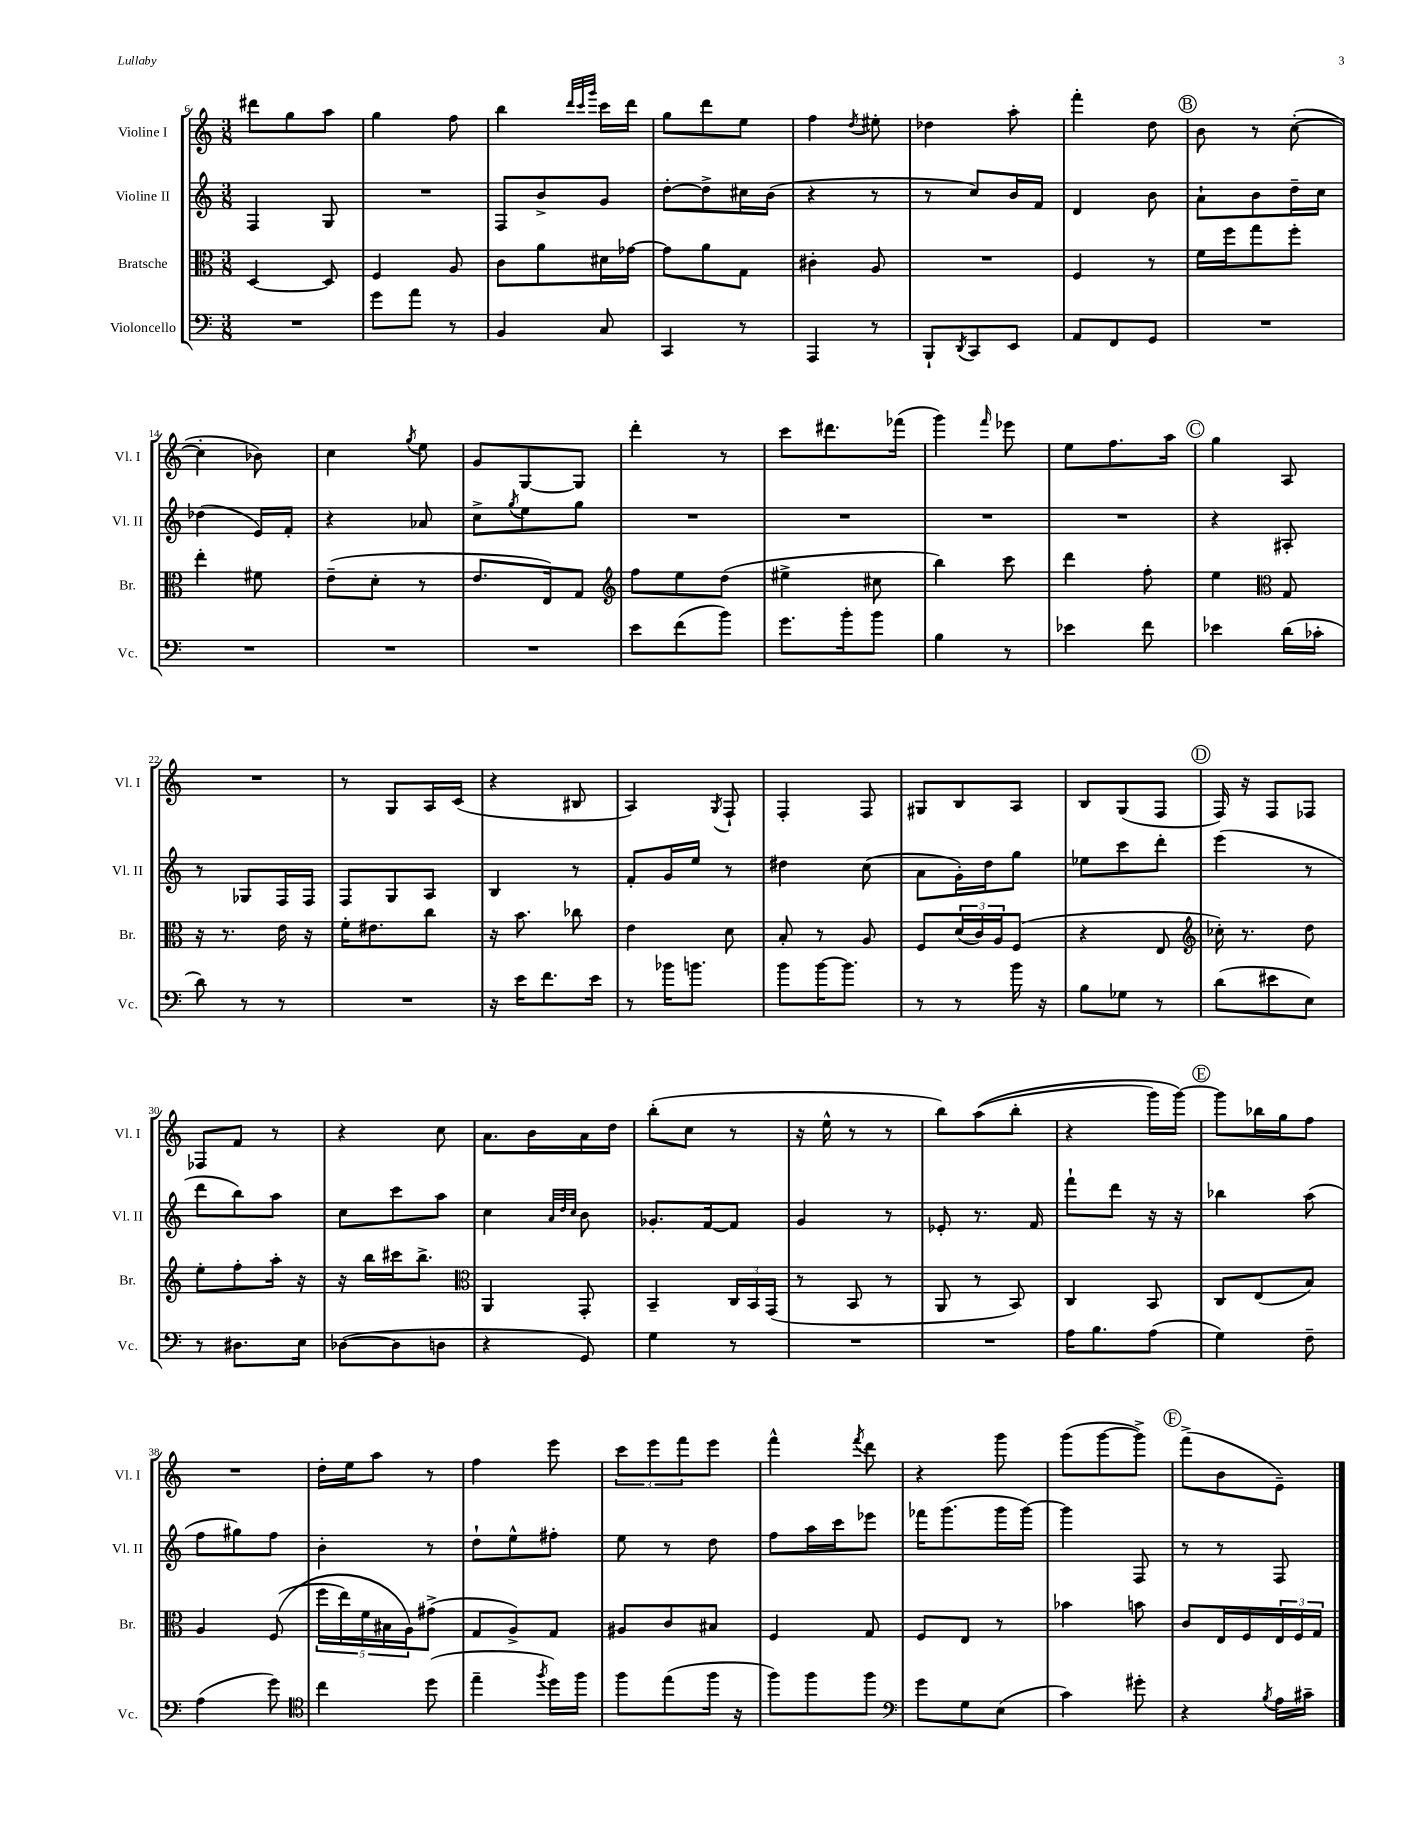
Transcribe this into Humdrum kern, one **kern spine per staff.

**kern	**kern	**kern	**kern
*staff4	*staff3	*staff2	*staff1
*clefF4	*clefC3	*clefG2	*clefG2
*k[]	*k[]	*k[]	*k[]
*M3/8	*M3/8	*M3/8	*M3/8
4.r	[4D	4F	8ddd#
.	.	.	8gg
.	8D]	8G	8aa
=	=	=	=
8g	4F	4.r	4gg
8a	.	.	.
8r	8A	.	8ff
=	=	=	=
4BB	8c	8F	4bb
.	8a	8b^	.
.	.	.	32qqddd
.	.	.	32qqccc
.	.	.	32qqggg
8C	16d#	8g	16ccc
.	[16g-	.	16ddd
=	=	=	=
4CC	8g-]	[8dd'	8gg
.	8a	8dd^]	8ddd
8r	8G	16cc#	8ee
.	.	(16b	.
=	=	=	=
4AAA	4c#'	4r	4ff
.	.	.	8qdd
8r	8A	8r	8ee#'
=	=	=	=
8BBB`	4.r	8r	4dd-
8qDD	.	.	.
8CC	.	8cc)	.
8EE	.	16b	8aa'
.	.	16f	.
=	=	=	=
8AA	4F	4d	4fff'
8FF	.	.	.
8GG	8r	8b	8dd
=	=	=	=
4.r	16f	8a`	8b
.	16ff	.	.
.	8gg	8b	8r
.	8ff'	16dd~	([8cc'
.	.	16cc	.
=	=	=	=
4.r	4ee'	(4dd-	4cc']
.	8f#	16e)	8b-)
.	.	16f'	.
=	=	=	=
4.r	(8e~	4r	4cc
.	8d'	.	.
.	.	.	8qgg
.	8r	8a-	8ee
=	=	=	=
4.r	8.e	8cc^	8g
.	.	8qgg	.
.	.	8ee	[8G
.	16E)	.	.
.	8G	8gg	8G]
=	=	=	=
*	*clefG2	*	*
8e	8ff	4.r	4ddd'
(8f	8ee	.	.
8b)	(8dd	.	8r
=	=	=	=
8.g	4ee#^	4.r	8ccc
.	.	.	8.ddd#
16b'	.	.	.
8b	8cc#	.	.
.	.	.	(16fff-
=	=	=	=
4B	4bb)	4.r	4ggg)
.	.	.	16qqfff
8r	8ccc	.	8eee-
=	=	=	=
4e-	4ddd	4.r	8ee
.	.	.	8.ff
8f	8ff'	.	.
.	.	.	16aa
=	=	=	=
4e-	4ee	4r	4gg
*	*clefC3	*	*
(16d	8G	8A#'	8A
16c-'	.	.	.
=	=	=	=
8d)	16r	8r	4.r
.	8.r	.	.
8r	.	8G-	.
8r	16e	16F	.
.	16r	16F	.
=	=	=	=
4.r	16f'	8F	8r
.	8.e#	.	.
.	.	8G	8G
.	8cc	8A	16A
.	.	.	(16c
=	=	=	=
16r	16r	4B	4r
16e	8.b	.	.
8.f	.	.	.
.	8cc-	8r	8B#
16e	.	.	.
=	=	=	=
8r	4e	8f'	4A)
16b-	.	16g	.
8.b	.	16ee	.
.	.	.	8qG
.	8d	8r	8F`
=	=	=	=
8b	8B'	4dd#	4F'
[16b	8r	.	.
8.b]	.	.	.
.	8A	(8cc	8F
=	=	=	=
8r	8F	8a	8G#
8r	(24d	16g')	8B
.	24c)	.	.
.	.	16dd	.
.	24A	.	.
16b	(8F	8gg	8A
16r	.	.	.
=	=	=	=
8B	4r	8ee-	8B
8G-	.	8ccc	(8G
8r	8E	8ddd'	8F
=	=	=	=
*	*clefG2	*	*
(8d	16cc-')	(4eee	16F)
.	8.r	.	16r
8e#	.	.	8F
8E)	8dd	8r	8F-
=	=	=	=
8r	8ee'	8ddd	8F-
8.D#	8ff'	8bb)	8f
.	16aa'	8aa	8r
16E	16r	.	.
=	=	=	=
([8D-	16r	8cc	4r
.	16bb	.	.
8D-]	16ccc#	8ccc	.
.	8.bb^	.	.
8D	.	8aa	8cc
=	=	=	=
*	*clefC3	*	*
4r	4AA	4cc	8.a
.	.	.	16b
.	.	32qqa	.
.	.	32qqdd	.
.	.	32qqcc	.
8GG)	8GG'	8b	16a
.	.	.	16dd
=	=	=	=
4G	4BB~	8.g-'	(8bb'
.	.	.	8cc
.	.	[16f	.
8r	24C	8f]	8r
.	24BB	.	.
.	(24GG	.	.
=	=	=	=
4.r	8r	4g	16r
.	.	.	16ee^^
.	8BB	.	8r
.	8r	8r	8r
=	=	=	=
4.r	8AA	8e-'	8bb)
.	8r	8.r	&((8aa
.	8BB)	.	8bb'
.	.	16f	.
=	=	=	=
16A	4C	8fff`	4r
8.B	.	.	.
.	.	8ddd	.
(8A	8BB	16r	16ggg)
.	.	16r	[16ggg&)
=	=	=	=
4G)	8C	4bb-	8ggg]
.	(8E	.	16bb-
.	.	.	16gg
8F~	8B)	(8aa	8ff
=	=	=	=
(4A	4A	8ff	4.r
.	.	8gg#)	.
8g)	&((8F	8ff	.
=	=	=	=
*clefC4	*	*	*
4cc	20ff	4b'	16dd'
.	20ee)	.	.
.	.	.	16ee
.	20f	.	.
.	.	.	8aa
.	20B#	.	.
.	20A&)	.	.
(8dd	(8g#^	8r	8r
=	=	=	=
4ee~	8G	8dd`	4ff
.	8A^)	8ee^^	.
8qff	.	.	.
16dd)	8G	8ff#'	8eee
16ff	.	.	.
=	=	=	=
8ff	8A#	8ee	12ccc
.	.	.	12eee
(8ee	8c	8r	.
.	.	.	12fff
16ff	8B#	8dd	8eee
16r	.	.	.
=	=	=	=
8ff)	4F	8ff	4fff^^
8ff	.	16aa	.
.	.	16ccc	.
.	.	.	8qfff
8ff	8G	8eee-	8ddd
=	=	=	=
*clefF4	*	*	*
8g	8F	16fff-	4r
.	.	(8.ggg	.
8G	8E	.	.
(8E	8r	16ggg	8ggg
.	.	[16ggg)	.
=	=	=	=
4c)	4b-	4ggg]	(8ggg
.	.	.	[8ggg
8g#'	8b	8F	8ggg^])
=	=	=	=
4r	8c	8r	(8fff^
.	16E	8r	8b
.	16F	.	.
8qB	.	.	.
16A	24E	8F	8e~)
.	24F	.	.
16c#~	.	.	.
.	24G	.	.
==	==	==	==
*-	*-	*-	*-
